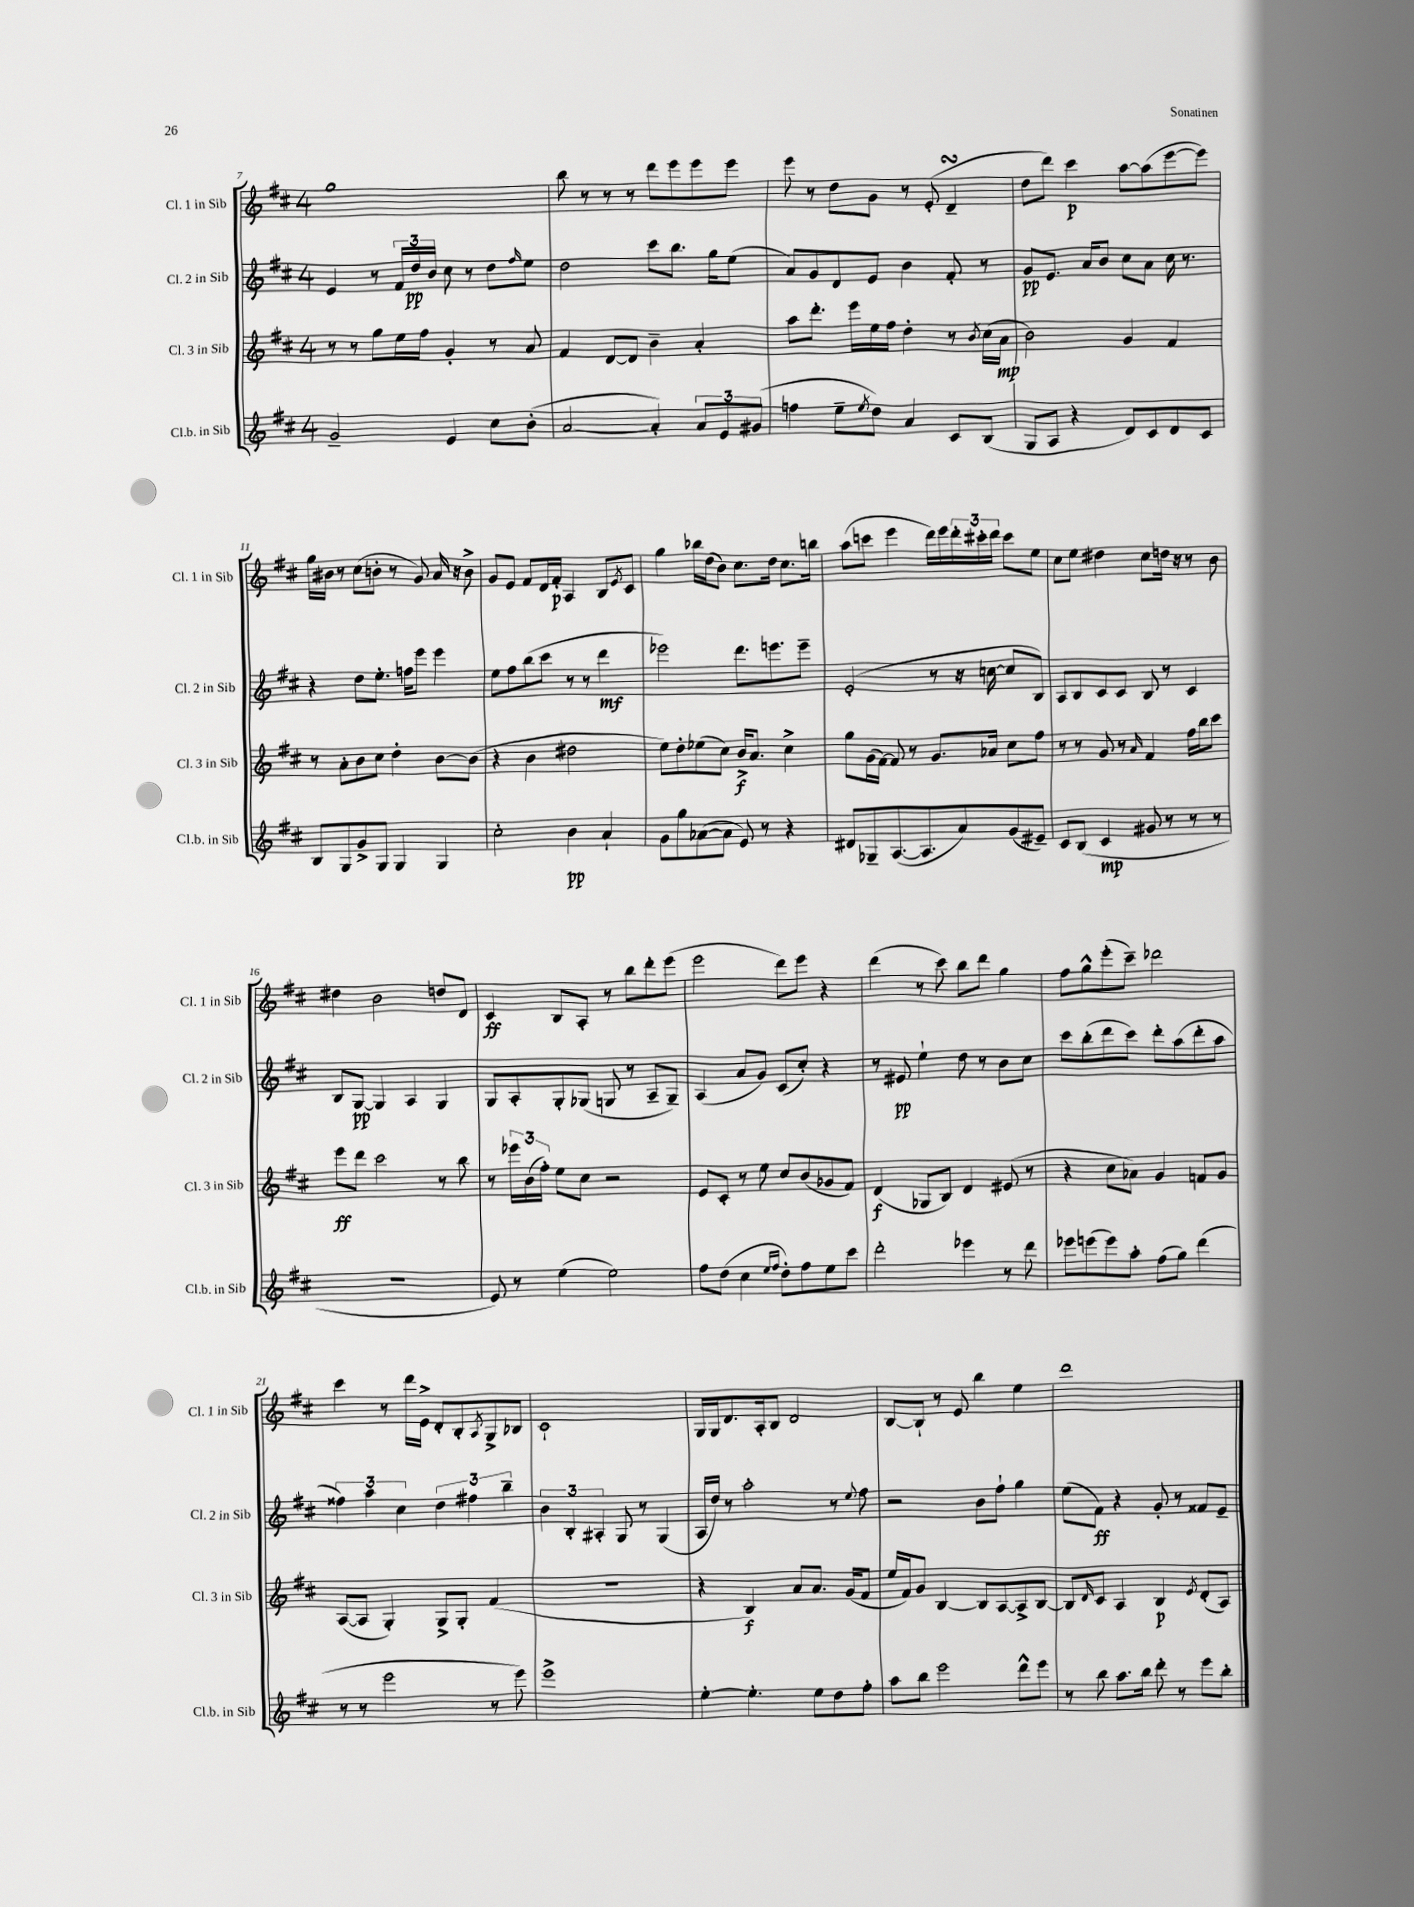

**kern	**kern	**kern	**kern
*staff4	*staff3	*staff2	*staff1
*clefG2	*clefG2	*clefG2	*clefG2
*k[f#c#]	*k[f#c#]	*k[f#c#]	*k[f#c#]
*M4/4	*M4/4	*M4/4	*M4/4
2g~	8r	4e	1gg
.	8r	.	.
.	8gg	8r	.
.	16ee	24f#	.
.	.	24dd	.
.	16ff#	.	.
.	.	24b	.
4e	4g'	8cc#	.
.	.	8r	.
8cc#	8r	8dd	.
.	.	16qqff#	.
(8b'	8a	8ee	.
=	=	=	=
[2a	4f#	2dd	8bb
.	.	.	8r
.	[8d	.	8r
.	8d]	.	8r
4a'])	4b~	8ccc#	8ddd
.	.	8.bb	8eee
12a	4a'	.	8eee
.	.	16gg	.
12e	.	.	.
.	.	(8ee	8eee
(12g#	.	.	.
=	=	=	=
4ff	8aa	8a)	8eee
.	8.ddd'	8g	8r
8ee~	.	8d	8dd
.	16eee	.	.
8qee	.	.	.
8dd)	16ee	8e	8g
.	16ff#	.	.
4a	4dd'	4b	8r
.	.	.	(8e'
8c#	8r	8f#'	4d~
.	8qb	.	.
(8B	(16cc#	8r	.
.	16a	.	.
=	=	=	=
8G	2b)	8g	8dd
8A	.	8.e	8ddd)
4r	.	.	4ccc#
.	.	16a	.
.	.	8b	.
8d)	4g	8cc#	[8aa
8c#	.	8a	(8aa]
8d	4f#	16cc#	[8eee
.	.	8.r	.
8c#	.	.	8eee])
=	=	=	=
8B	8r	4r	16gg
.	.	.	16b#
8G	8a'	.	8r
8g^	8b	8dd	(8cc#
8G	8cc#	8.ee'	8b'
4G	4dd'	.	8r
.	.	16ff	.
.	.	8eee	8g)
4G	[8b	4eee	16a
.	.	.	16r
.	(8b]	.	8b^
=	=	=	=
2cc#'	4r	8ee	8g
.	.	8ff#	8e
.	4b	(8bb	8f#
.	.	8ccc#	16d
.	.	.	16f#'
4b	2dd#	8r	4A
.	.	8r	.
4a`	.	4ddd	8B
.	.	.	8qe
.	.	.	8c#
=	=	=	=
8g	8ee)	2eee-)	4gg
8gg	8dd'	.	.
([8a-	(8ee-	.	16bb-
.	.	.	(16dd
8a-]	8cc#)	.	8b)
8e)	16b^	8.ddd	8.cc#
.	8.a	.	.
8r	.	.	.
.	.	8.eee	16dd
4r	4cc#^	.	8.cc#
.	.	8eee~	.
.	.	.	16bb
=	=	=	=
8d#	8gg	(2e'	(8aa
8G-~	(16g	.	8ccc
.	[16f#)	.	.
([8.A	8f#]	.	4eee
.	8r	.	.
8.A]	.	.	.
.	8.g	8r	16ddd)
.	.	.	16eee
8a)	.	16r	24ddd'
.	.	.	24ccc#'
.	16a-	[16cc	.
.	.	.	24ddd
(8g	8cc#	8cc]	8ccc#
8e#~)	8ff#	8B)	8ee
=	=	=	=
8c#	8r	8A	8cc#
(8B	8r	8B	8ee
4c#	8g	8c#	4dd#
.	8r	8c#	.
.	16qqa	.	.
8g#	4f#	8B	8cc#
8r	.	8r	16dd
.	.	.	16r
8r	16ff#	4c#	8r
.	16bb	.	.
8r	8ccc#	.	8b
=	=	=	=
1r	8eee	8B	4dd#
.	8ddd	[8G	.
.	2ccc#	4G]	2b
.	.	4A	.
.	8r	4G	8dd
.	8bb	.	8d
=	=	=	=
8e)	8r	8G	4c#
8r	24eee-	8A'	.
.	(24b	.	.
.	24ff#')	.	.
(4ee	8ee	8G'	8B
.	8cc#	(8G-	8A'
2ee)	2r	8G	8r
.	.	8r	8bb
.	.	8A~	8ddd'
.	.	8G~)	(8eee
=	=	=	=
8ff#	8e	(4A	2eee
(8dd	8c#'	.	.
4cc#	8r	8a	.
.	8ee	8g)	.
16qqee	.	.	.
16qqff#	.	.	.
8dd')	8cc#	(8c#	8ddd)
8ff#	(8b	8cc#')	8eee
8ee	8g-	4r	4r
8ccc#	8f#)	.	.
=	=	=	=
2ddd'	(4d	8r	(4ddd
.	.	8e#	.
.	8G-	4ee`	8r
.	8B)	.	8ccc#)
4eee-	4d	8dd	8bb
.	.	8r	8ddd
8r	(8e#	8b	4gg
8ddd	8r	8cc#	.
=	=	=	=
8eee-	4r	8ccc#	8ff#
(8eee	.	(8bb'	8gg^^
8eee)	8cc#	8ddd	(8eee'
8aa'	8a-)	8ccc#)	8ccc#~)
(8ff#	4g	8ddd'	2ddd-
8gg)	.	(8aa	.
(4ddd	8f	8ddd'	.
.	8g	8aa	.
=	=	=	=
8r	([8A	6ff##)	4ccc#
8r	8A]	.	.
.	.	6aa	.
2eee	4G')	.	8r
.	.	6cc#	.
.	.	.	16ddd
.	.	.	16e^
.	8G^	6dd	8d'
.	8G'	.	8B'
.	.	6ff#	.
.	.	.	8qA
8r	(4f#	.	8G^
.	.	6bb~	.
8eee)	.	.	8B-
=	=	=	=
1eee^	1r	6b	1c#`
.	.	6B'	.
.	.	6A#'	.
.	.	8G	.
.	.	8r	.
.	.	(4G	.
=	=	=	=
[4ee'	4r	16A	16G
.	.	16dd)	16G
.	.	8r	8.d
4.ee']	4B)	2aa'	.
.	.	.	16A'
.	.	.	8B
.	8a	.	2d
8ee	8.a	.	.
8dd	.	8r	.
.	(16g	.	.
.	.	8qqee	.
8ff#'	8f#	8ff#	.
=	=	=	=
8aa	16ee	2r	[8B
.	16f#)	.	.
8bb	8g	.	8B`]
2eee	[4B	.	8r
.	.	.	8e
.	8B]	8b	4bb
.	[8A	8ff#`	.
8ddd^^	8A^]	4gg	4ee
8eee	[8B	.	.
=	=	=	=
8r	8B]	(8ee	1ddd
.	16qqd	.	.
8bb	8c#	8f#)	.
8.aa	4A	4r	.
16bb	.	.	.
8ddd'	4B	8g'	.
8r	.	8r	.
.	8qe	.	.
8eee	(8d'	8f##	.
8bb'	8A)	8e~	.
==	==	==	==
*-	*-	*-	*-
